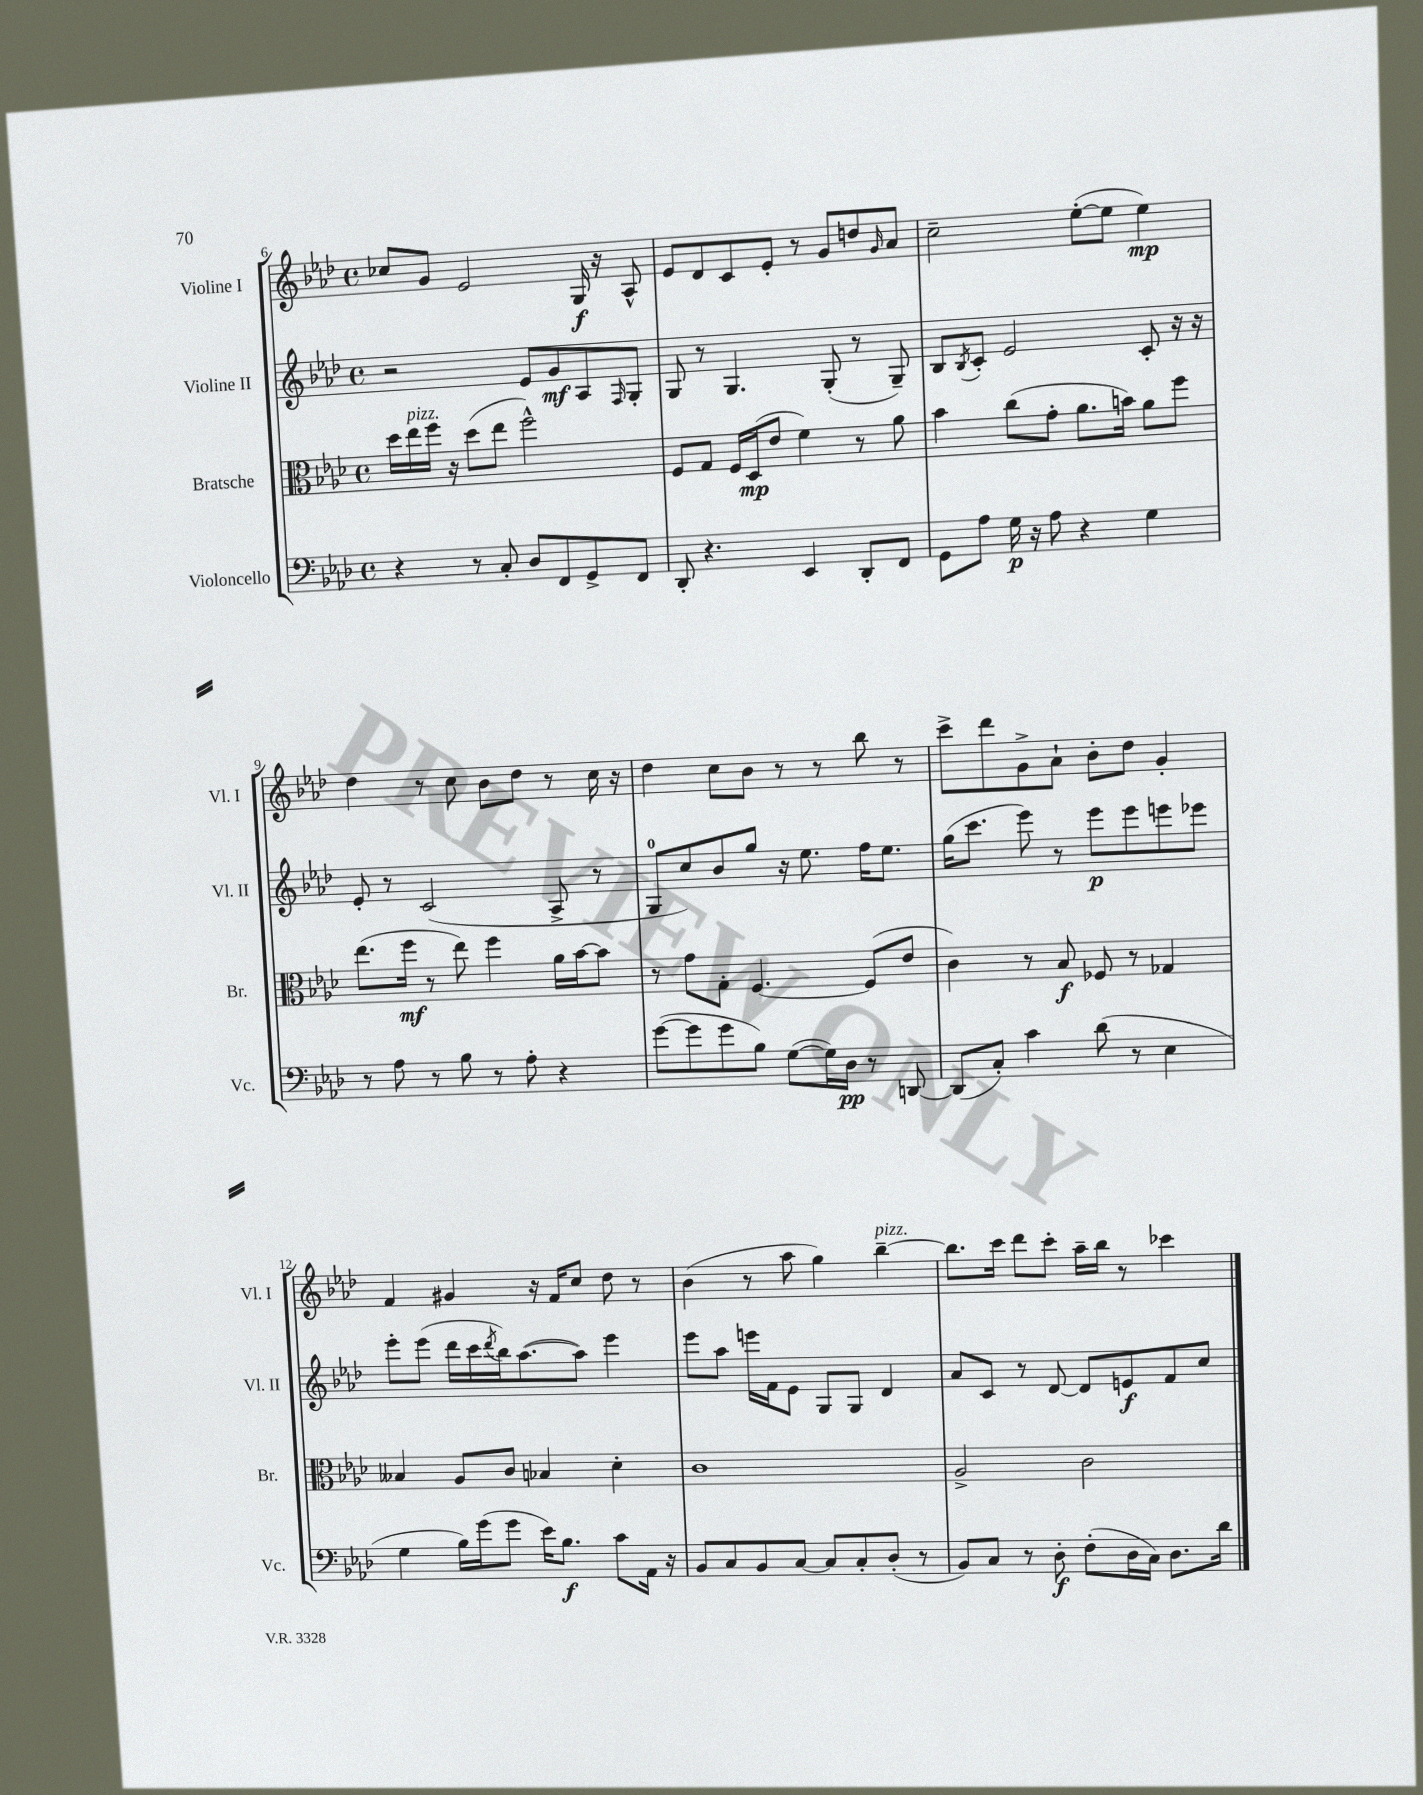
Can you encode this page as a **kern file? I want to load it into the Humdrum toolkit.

**kern	**dynam	**kern	**dynam	**kern	**dynam	**kern	**dynam
*part4	*part4	*part3	*part3	*part2	*part2	*part1	*part1
*staff4	*staff4	*staff3	*staff3	*staff2	*staff2	*staff1	*staff1
*I"Violoncello	*	*I"Bratsche	*	*I"Violine II	*	*I"Violine I	*
*I'Vc.	*	*I'Br.	*	*I'Vl. II	*	*I'Vl. I	*
*clefF4	*	*clefC3	*	*clefG2	*	*clefG2	*
*k[b-e-a-d-]	*	*k[b-e-a-d-]	*	*k[b-e-a-d-]	*	*k[b-e-a-d-]	*
*M4/4	*	*M4/4	*	*M4/4	*	*M4/4	*
*met(c)	*	*met(c)	*	*met(c)	*	*met(c)	*
=6	=6	=6	=6	=6	=6	=6	=6
4r	.	16dd-\LL	.	2r	.	8cc-X/L	.
!	!	!LO:TX:a:i:t=pizz.	!	!	!	!	!
.	.	16ee-\	.	.	.	.	.
.	.	16ff\JJ	.	.	.	8g/J	.
.	.	16r	.	.	.	.	.
8r	.	(8dd-\L	.	.	.	2e-/	.
8C'/	.	8ee-\J	.	.	.	.	.
8D-/L	.	2ff^^\)	.	8e-/L	.	.	.
8FF/	.	.	.	8g/	mf	.	.
8GG^/	.	.	.	8A-/	.	16G/	f
.	.	.	.	.	.	16r	.
.	.	.	.	16qqF/	.	.	.
8FF/J	.	.	.	8G'/J	.	8A-^^/	.
=7	=7	=7	=7	=7	=7	=7	=7
8DD-'/	.	8F/L	.	8G/	.	8e-/L	.
4.r	.	8G/J	.	8r	.	8d-/	.
.	.	16F/LL	.	4.G/	.	8c/	.
.	.	(16D-/J	mp	.	.	.	.
.	.	8e-/J	.	.	.	8e-'/J	.
4EE-/	.	4f\)	.	.	.	8r	.
.	.	.	.	(8G'/	.	8g/L	.
8DD-'/L	.	8r	.	8r	.	8ddn/	.
.	.	.	.	.	.	16qqg/	.
8FF/J	.	8a-\	.	8G~/)	.	8a-/J	.
=8	=8	=8	=8	=8	=8	=8	=8
8GG\L	.	4b-\	.	8B-/L	.	2cc~\	.
.	.	.	.	8qB-/	.	.	.
8A-\J	.	.	.	8c'/J	.	.	.
16G\	p	(8cc\L	.	2e-/	.	.	.
16r	.	.	.	.	.	.	.
8A-\	.	8g'\J	.	.	.	.	.
4r	.	8.a-\L	.	.	.	([8ee-'\L	.
.	.	.	.	.	.	8ee-\J]	.
.	.	16bn\Jk)	.	.	.	.	.
4G\	.	8a-\L	.	8c'/	.	4ee-\)	mp
.	.	8ff\J	.	16r	.	.	.
.	.	.	.	16r	.	.	.
!!LO:LB:g=z
=9	=9	=9	=9	=9	=9	=9	=9
8r	.	(8.ee-\L	.	8e-'/	.	4dd-\	.
8A-\	.	.	.	8r	.	.	.
.	.	16ff\Jk	mf	.	.	.	.
8r	.	8r	.	(2c/	.	8r	.
8B-\	.	8ee-\)	.	.	.	8cc\	.
8r	.	4ff\	.	.	.	8b-\L	.
8A-'\	.	.	.	.	.	8dd-\J	.
4r	.	16a-\LL	.	8A-^/	.	8r	.
.	.	[16b-\J	.	.	.	.	.
.	.	8b-\J]	.	8r	.	16cc\	.
.	.	.	.	.	.	16r	.
=10	=10	=10	=10	=10	=10	=10	=10
([8g\L	.	8r	.	8G/L	.	4dd-\	.
8g\]	.	8g\L	.	8cc/)	.	.	.
8g\	.	8G'\J	.	8b-/	.	8cc\L	.
8B-\J)	.	[4.F/	.	8gg/J	.	8b-\J	.
([8G\L	.	.	.	16r	.	8r	.
.	.	.	.	8.ee-\	.	.	.
16G\L])	.	.	.	.	.	8r	.
16D-\JJ	pp	.	.	.	.	.	.
8r	.	(8F/L]	.	16ff\KL	.	8bb-\	.
.	.	.	.	8.ee-\J	.	.	.
[8DDn/	.	8e-/J	.	.	.	8r	.
=11	=11	=11	=11	=11	=11	=11	=11
(8DD/L]	.	4c\)	.	(16gg\KL	.	8ccc^\L	.
.	.	.	.	8.ccc\J	.	.	.
8C'/J)	.	.	.	.	.	8ddd-\	.
4c\	.	8r	.	8eee-\)	.	8g^\	.
.	.	8B-/	f	8r	.	8a-`\J	.
(8d-\	.	8F-X/	.	8eee-\L	p	8b-'\L	.
8r	.	8r	.	8eee-\	.	8dd-\J	.
4E-\	.	4G-X/	.	8eeen\	.	4g'/	.
.	.	.	.	8eee-X\J	.	.	.
!!LO:LB:g=z
=12	=12	=12	=12	=12	=12	=12	=12
4G\	.	4B--X/	.	8eee-'\L	.	4f/	.
.	.	.	.	(8eee-\J	.	.	.
16B-\LL)	.	8A-/L	.	16ddd-\LL	.	4g#X/	.
(16g\J	.	.	.	16ccc\	.	.	.
.	.	.	.	8qddd-/	.	.	.
8g\J	.	8c/J	.	16bb-\J)	.	.	.
.	.	.	.	([8.aa-\	.	.	.
16e-\KL)	.	4B-X/	.	.	.	16r	.
8.B-\J	f	.	.	.	.	16f/KL	.
.	.	.	.	8aa-\J])	.	8cc/J	.
8c\L	.	4d-'\	.	4eee-\	.	8dd-\	.
16AA-\Jk	.	.	.	.	.	8r	.
16r	.	.	.	.	.	.	.
=13	=13	=13	=13	=13	=13	=13	=13
8BB-/L	.	1c	.	8eee-\L	.	(4b-\	.
8C/	.	.	.	8aa-\J	.	.	.
8BB-/	.	.	.	16eeen\LL	.	8r	.
.	.	.	.	16f\J	.	.	.
[8C/J	.	.	.	8e-\J	.	8aa-\	.
8C/L]	.	.	.	8G/L	.	4gg\)	.
8C'/	.	.	.	8G/J	.	.	.
!	!	!	!	!	!	!LO:TX:a:i:t=pizz.	!
(8D-'/J	.	.	.	4d-/	.	[4bb-~\	.
8r	.	.	.	.	.	.	.
=14	=14	=14	=14	=14	=14	=14	=14
8BB-/L)	.	2A-^/	.	8a-/L	.	8.bb-\L]	.
8C/J	.	.	.	8c/J	.	.	.
.	.	.	.	.	.	16ccc\Jk	.
8r	.	.	.	8r	.	8ddd-\L	.
8D-'\	f	.	.	[8d-/	.	8ccc'\J	.
(8F'\L	.	2c\	.	8d-/L]	.	16aa-~\LL	.
.	.	.	.	.	.	16bb-\JJ	.
16D-\L	.	.	.	8en/	f	8r	.
16C\JJ)	.	.	.	.	.	.	.
8.D-\L	.	.	.	8f/	.	4ccc-X\	.
.	.	.	.	8cc/J	.	.	.
16d-\Jk	.	.	.	.	.	.	.
==	==	==	==	==	==	==	==
*-	*-	*-	*-	*-	*-	*-	*-
